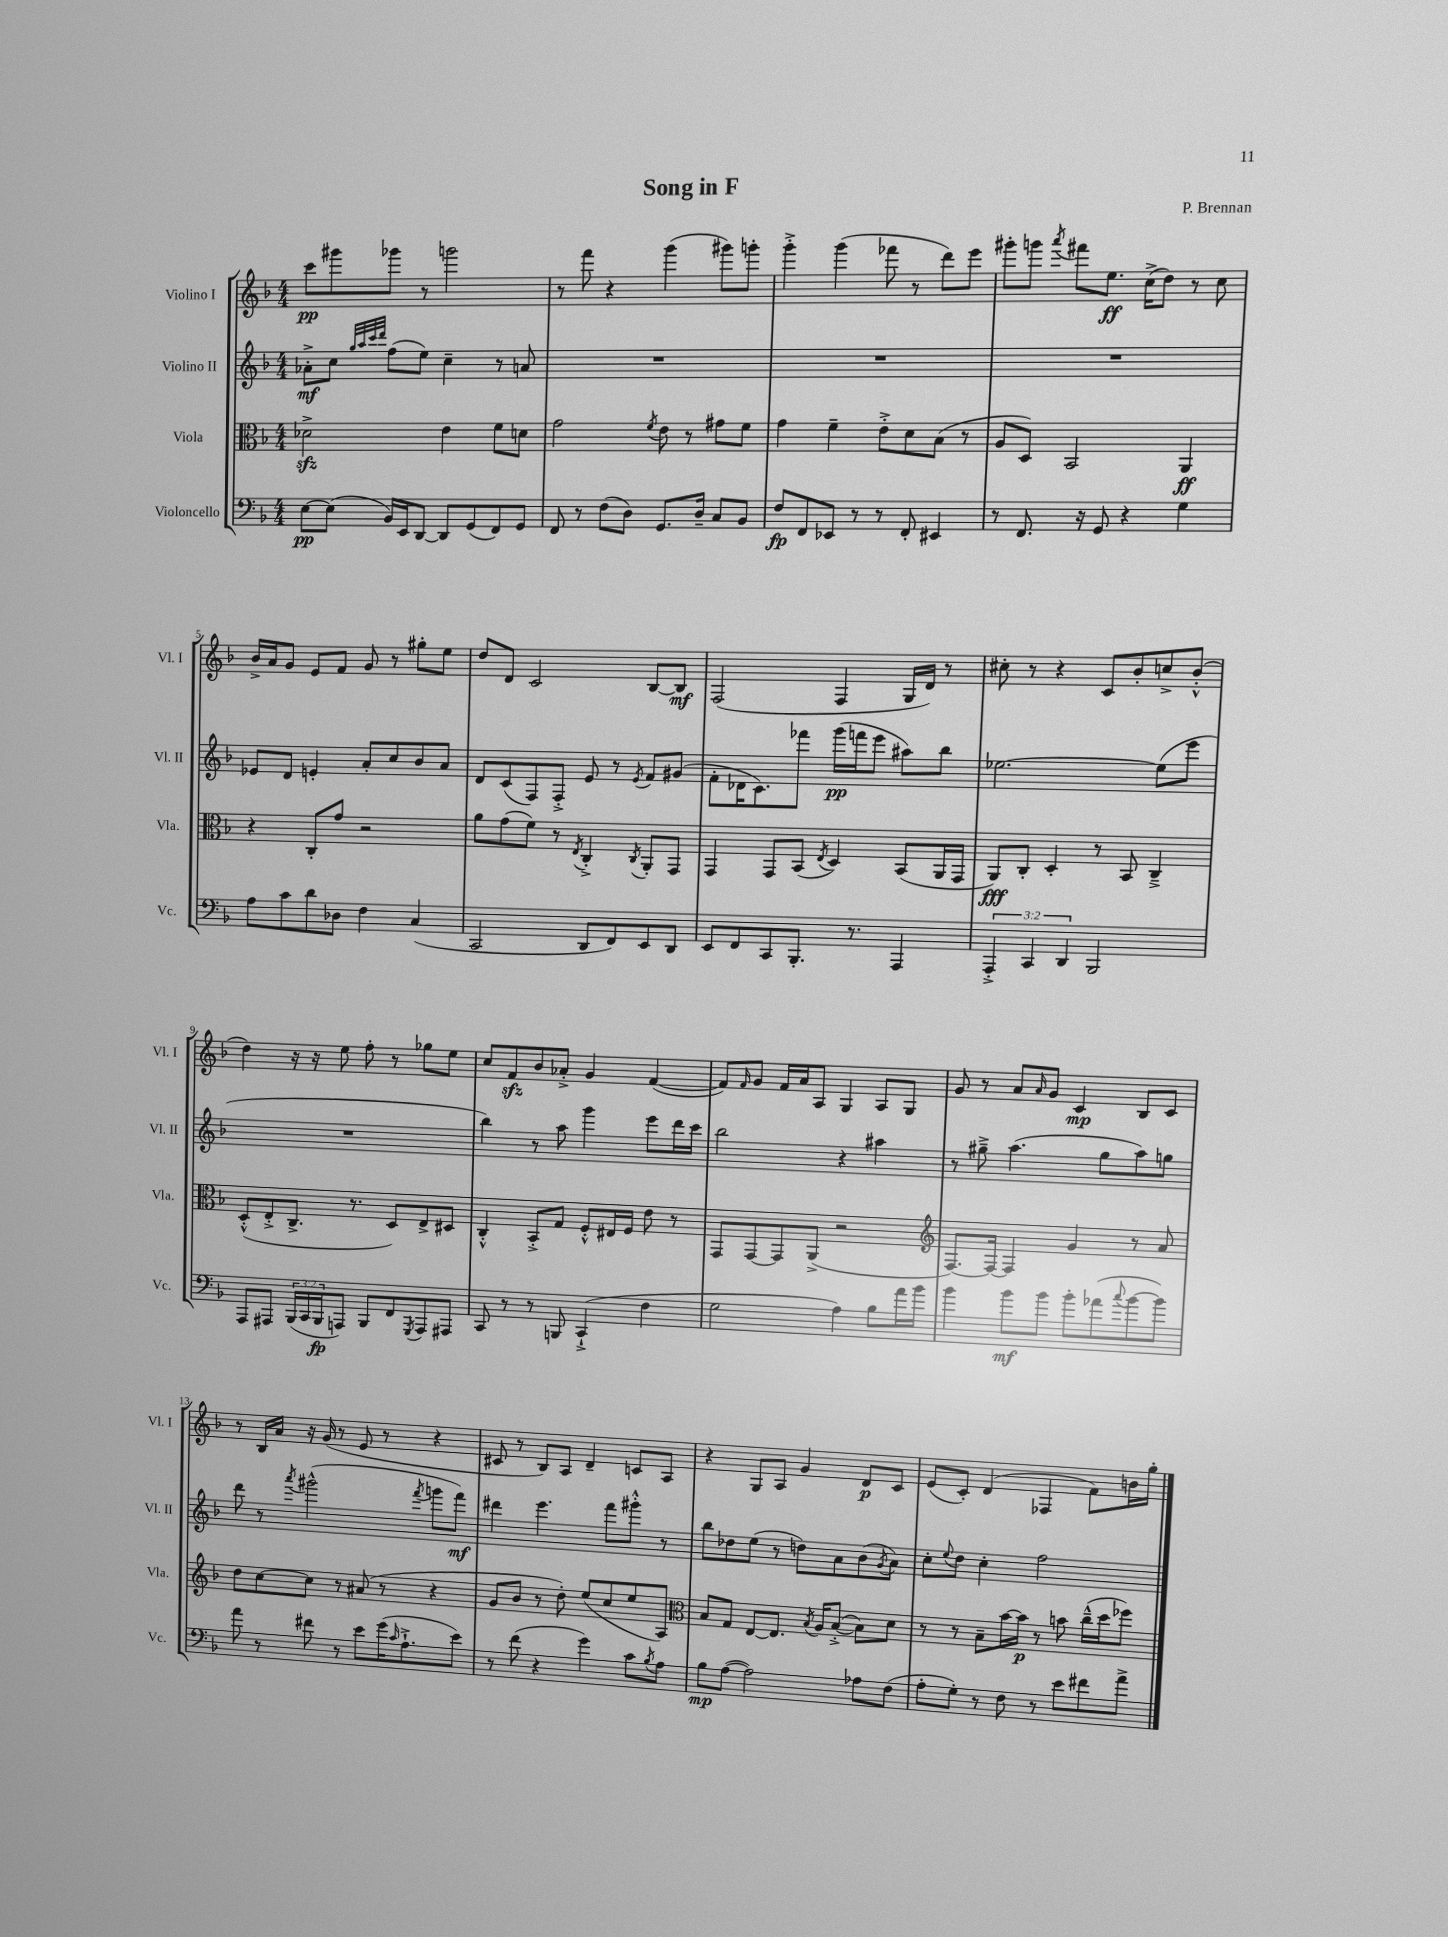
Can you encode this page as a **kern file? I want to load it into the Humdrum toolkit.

**kern	**kern	**kern	**kern
*staff4	*staff3	*staff2	*staff1
*clefF4	*clefC3	*clefG2	*clefG2
*k[b-]	*k[b-]	*k[b-]	*k[b-]
*M4/4	*M4/4	*M4/4	*M4/4
[8E	2d-^	8a-'^	8ccc
(8E]	.	8cc	8ggg#
.	.	32qqgg	.
.	.	32qqaa	.
.	.	32qqccc	.
.	.	32qqddd	.
16BB-)	.	(8ff	8ggg-
16EE	.	.	.
[8DD	.	8ee)	8r
8DD]	4e	4cc~	2ggg
(8GG	.	.	.
8FF)	8f	8r	.
8GG	8d	8a	.
=	=	=	=
8FF	2g	1r	8r
8r	.	.	8fff
(8F	.	.	4r
8D)	.	.	.
.	8qf	.	.
8.GG	8e	.	(4ggg
.	8r	.	.
16D~	.	.	.
8C	8g#	.	8ggg#)
8BB-	8f	.	8ggg'
=	=	=	=
8F	4g	1r	4ggg'^
8FF	.	.	.
8EE-	4f~	.	(4ggg
8r	.	.	.
8r	8e'^	.	8fff-
8FF'	8d	.	8r
4EE#	(8B-	.	8ddd)
.	8r	.	8eee
=	=	=	=
8r	8A	1r	8ggg#'
8.FF	8D)	.	8ggg
.	.	.	8qaaa
.	2BB-	.	8fff#
16r	.	.	.
8GG	.	.	8.ee
4r	.	.	.
.	.	.	(16cc^
.	.	.	8dd)
4G	4AA	.	8r
.	.	.	8cc
=	=	=	=
8A	4r	8e-	16b-^
.	.	.	16a
8c	.	8d	8g
8d	8C'	4e'	8e
8D-	8g	.	8f
4F	2r	8a'	8g
.	.	8cc	8r
(4C	.	8b-	8gg#'
.	.	8a	8ee
=	=	=	=
2CC	8a	8d	8dd
.	(8g	(8c	8d
.	8f)	8F)	2c
.	8r	8F'^	.
.	8qE	.	.
8DD	4C'^	8e	.
8FF)	.	8r	.
.	8qC	8qe	.
8EE	8AA'	8f	[8B-
8DD	8GG	(8g#	8B-]
=	=	=	=
8EE	4GG	8f'	(2F
8FF	.	16d-	.
.	.	8.c)	.
8CC	8GG	.	.
8.BBB-'	(8BB-	8fff-	.
.	8qE	.	.
.	4D)	(16ggg	4F
8.r	.	16fff	.
.	.	8eee	.
4AAA	(8BB-	8aa#)	16G
.	.	.	16d)
.	16AA	8bb-	8r
.	16GG	.	.
=	=	=	=
6AAA'^	8AA)	[2.ee-	8cc#'
.	8C'	.	8r
6CC	.	.	.
.	4D'	.	4r
6DD	.	.	.
2BBB-	8r	.	8c
.	8BB-	.	8b-'
.	4C~^	(8ee-]	8cc^
.	.	8eee	(8b-'^^
=	=	=	=
8AAA	(8D'^^	1r	4dd)
8AAA#	8E'^	.	.
(24BBB-	8.C^	.	16r
24CC	.	.	.
.	.	.	16r
24BBB-	.	.	.
8AAA)	.	.	8ee
.	8.r	.	.
8BBB-	.	.	8ff'
8FF	8D)	.	8r
8qGGG	.	.	.
8AAA	8E^	.	8gg-
8AAA#	8D#	.	8ee
=	=	=	=
8CC	4C'^^	4bb-)	8cc
8r	.	.	8f
8r	8BB-'^	8r	8b-
8BBB	8G	8aa	8a-'^
(4CC`^	8F'^^	4ggg	4g
.	16E#	.	.
.	16F	.	.
4F	8e	8eee	([4f
.	8r	16ddd	.
.	.	16ccc	.
=	=	=	=
2G	8GG	2bb-	8f])
.	.	.	16qqf
.	[8GG	.	8g
.	8GG]	.	16f
.	.	.	16a
.	(8AA^	.	8A
4A)	2r	4r	4G
8B-	.	4aa#	8A
16a	.	.	8G
16b-	.	.	.
=	=	=	=
*	*clefG2	*	*
4b-	[8.F)	8r	8g
.	.	8gg#~^	8r
.	16F_	.	.
8b-	4F]	(4.aa	8a
.	.	.	16qqa
8b-	.	.	8g
8b-'	4g	.	4c
(8a-	.	8gg#	.
8qqcc	.	.	.
[8b-	8r	8aa)	8B-
8b-])	8a	8gg	8c
=	=	=	=
8a	8dd	8ddd	8r
8r	[8cc	8r	16B-
.	.	.	16a
.	.	8qaaa	.
8f#	8cc]	(2ggg#^^	16r
.	.	.	(16g
8r	8r	.	8r
8e	(8a#	.	8e
(16g	8r	.	8r
16qqc	.	.	.
8.A`^	.	.	.
.	.	8qfff	.
.	4r	8ggg	4r
8e)	.	8fff)	.
=	=	=	=
8r	8g	4ddd#	8c#
(8f	8b-	.	8r
4r	8r	4.eee	8B-)
.	8dd')	.	8A
4g)	(8ee	.	4d~
.	8cc	8fff	.
8c	8ee	8ggg#'^^	8c
8qB-	.	.	.
8A	8A)	8r	8A
=	=	=	=
*	*clefC3	*	*
8B-	8B-	8bb-	4r
([8A	8G	8dd-	.
2A])	[8E	(8ee	8G
.	8.E]	8r	8A
.	.	8dd)	4g
.	8qB-	.	.
.	16A	.	.
.	([8B-'^	8a	.
8A-	8B-])	(8b-	8d
.	.	8qg	.
(8F	8d	8a)	8c
=	=	=	=
8A'	8r	8cc'	(8e
.	.	8qqee	.
8G')	8r	8dd	8c')
8r	8B-~	4cc'	(4d
8F	[16b-	.	.
.	16b-]	.	.
8r	8r	2ff	4F-
8e	8b	.	.
8f#	(16cc~^^	.	8f)
.	16dd	.	.
8a^	8ff-)	.	16b
.	.	.	16gg'
==	==	==	==
*-	*-	*-	*-
